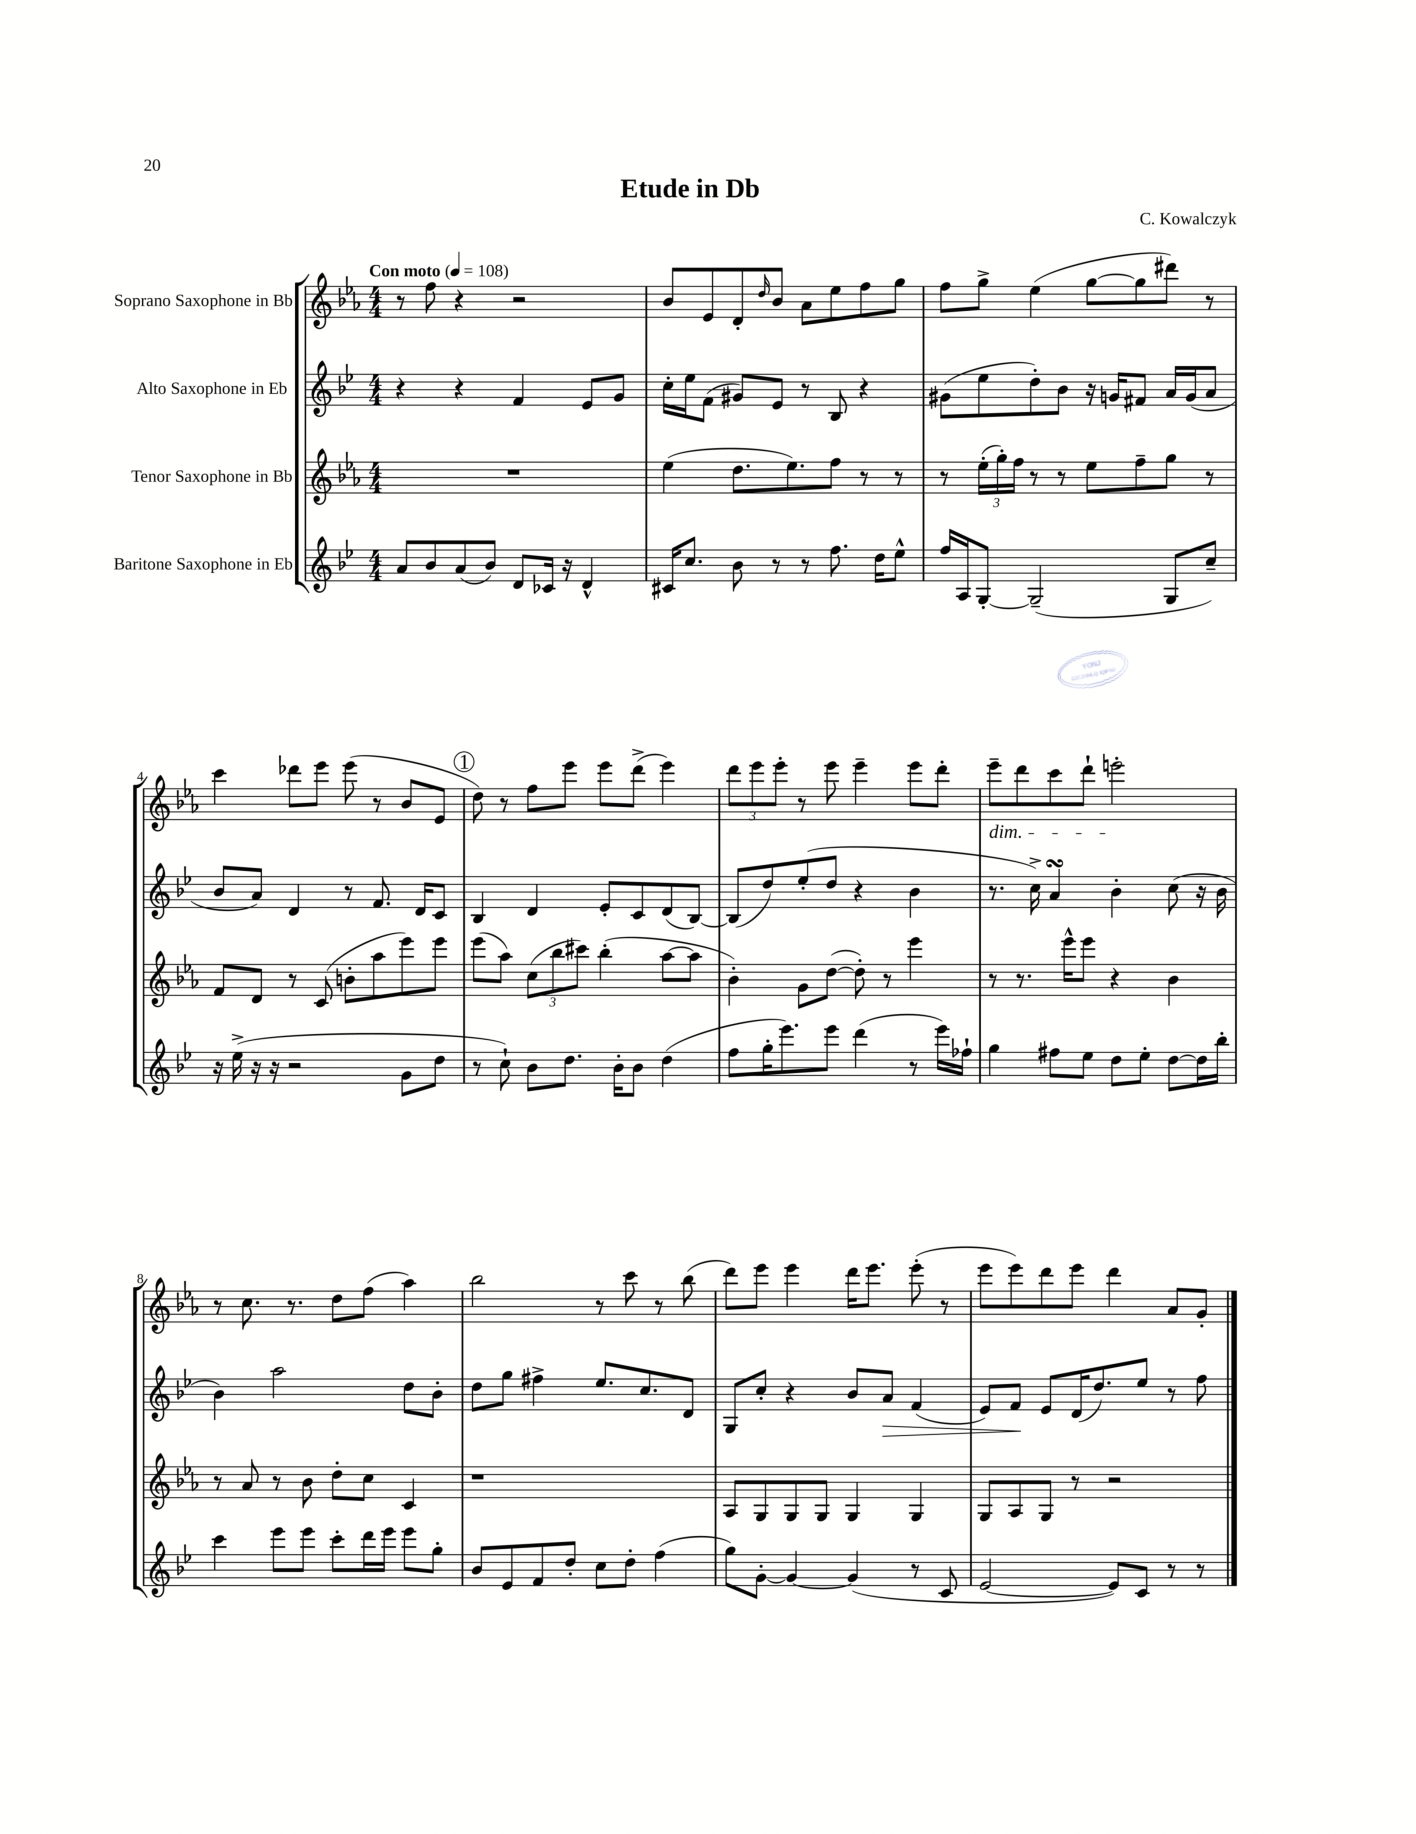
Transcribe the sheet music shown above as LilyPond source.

\header { title = "Etude in Db" composer = "C. Kowalczyk" }
<<
\new StaffGroup <<
\new Staff = "s0" \with { instrumentName = "Soprano Saxophone in Bb" } {
    \clef treble \key ees \major \numericTimeSignature \time 4/4 \tempo "Con moto" 4 = 108
    r8 f''8 r4 r2 |
    bes'8 ees'8 d'8-. \grace { d''16 } bes'8 aes'8 ees''8 f''8 g''8 |
    f''8 g''8-> ees''4( g''8~ g''8 dis'''8) r8 |
    c'''4 des'''8 ees'''8 ees'''8( r8 bes'8 ees'8 |
    \mark \markup { \circle "1" } d''8) r8 f''8 ees'''8 ees'''8 d'''8->( ees'''4) |
    \tuplet 3/2 { d'''8 ees'''8 ees'''8-. } r8 ees'''8 ees'''4-- ees'''8 d'''8-. |
    ees'''8--\dim d'''8 c'''8 d'''8-! e'''2-.\! |
    r8 c''8. r8. d''8 f''8( aes''4) |
    bes''2 r8 c'''8 r8 bes''8( |
    d'''8) ees'''8 ees'''4 d'''16 ees'''8. ees'''8-.( r8 |
    ees'''8 ees'''8) d'''8 ees'''8 d'''4 aes'8 g'8-. \bar "|." |
}
\new Staff = "s1" \with { instrumentName = "Alto Saxophone in Eb" } {
    \clef treble \key bes \major \numericTimeSignature \time 4/4
    r4 r4 f'4 ees'8 g'8 |
    c''16-. ees''16 f'8( gis'8) ees'8 r8 bes8 r4 |
    gis'8( ees''8 d''8-.) bes'8 r16 g'16 fis'8 a'16 g'16( a'8 |
    bes'8 a'8) d'4 r8 f'8. d'16 c'8 |
    \mark \markup { \circle "1" } bes4 d'4 ees'8-. c'8 d'8( bes8~) |
    bes8( d''8) ees''8-.( d''8 r4 bes'4 |
    r8. c''16->) a'4\turn bes'4-. c''8( r16 bes'16 |
    bes'4) a''2 d''8 bes'8-. |
    d''8 g''8 fis''4-> ees''8. c''8. d'8 |
    g8 c''8-. r4 bes'8 a'8\> f'4( |
    ees'8) f'8\! ees'8 d'16( d''8.) ees''8 r8 f''8 \bar "|." |
}
\new Staff = "s2" \with { instrumentName = "Tenor Saxophone in Bb" } {
    \clef treble \key ees \major \numericTimeSignature \time 4/4
    R1 |
    ees''4( d''8. ees''8.) f''8 r8 r8 |
    r8 \tuplet 3/2 { ees''16-.( g''16-.) f''16 } r8 r8 ees''8 f''8-- g''8 r8 |
    f'8 d'8 r8 c'8( b'8-. aes''8 ees'''8) ees'''8 |
    \mark \markup { \circle "1" } ees'''8( aes''8) \tuplet 3/2 { c''8( bes''8 cis'''8) } bes''4-.( aes''8~ aes''8 |
    bes'4-.) g'8 d''8~( d''8-.) r8 ees'''4 |
    r8 r8. ees'''16-^ ees'''8 r4 bes'4 |
    r8 aes'8 r8 bes'8 d''8-. c''8 c'4 |
    r1 |
    aes8 g8 g8 g8 g4 g4 |
    g8 aes8 g8 r8 r2 \bar "|." |
}
\new Staff = "s3" \with { instrumentName = "Baritone Saxophone in Eb" } {
    \clef treble \key bes \major \numericTimeSignature \time 4/4
    a'8 bes'8 a'8( bes'8) d'8 ces'16 r16 d'4-^ |
    cis'16 c''8. bes'8 r8 r8 f''8. d''16 ees''8-^ |
    f''16 a16 g8~-. g2--( g8 c''8--) |
    r16 ees''16->( r16 r16 r2 g'8 d''8 |
    \mark \markup { \circle "1" } r8 c''8-!) bes'8 d''8. bes'16-. bes'8 d''4( |
    f''8 g''16-. ees'''8.) ees'''8 d'''4( r8 ees'''16) fes''16-! |
    g''4 fis''8 ees''8 d''8 ees''8-. d''8~ d''16 bes''16-. |
    c'''4 ees'''8 ees'''8 c'''8-. d'''16 ees'''16 ees'''8 g''8-. |
    bes'8 ees'8 f'8 d''8-. c''8 d''8-. f''4( |
    g''8) g'8~-. g'4~ g'4( r8 c'8 |
    ees'2~ ees'8) c'8 r8 r8 \bar "|." |
}
>>
>>
